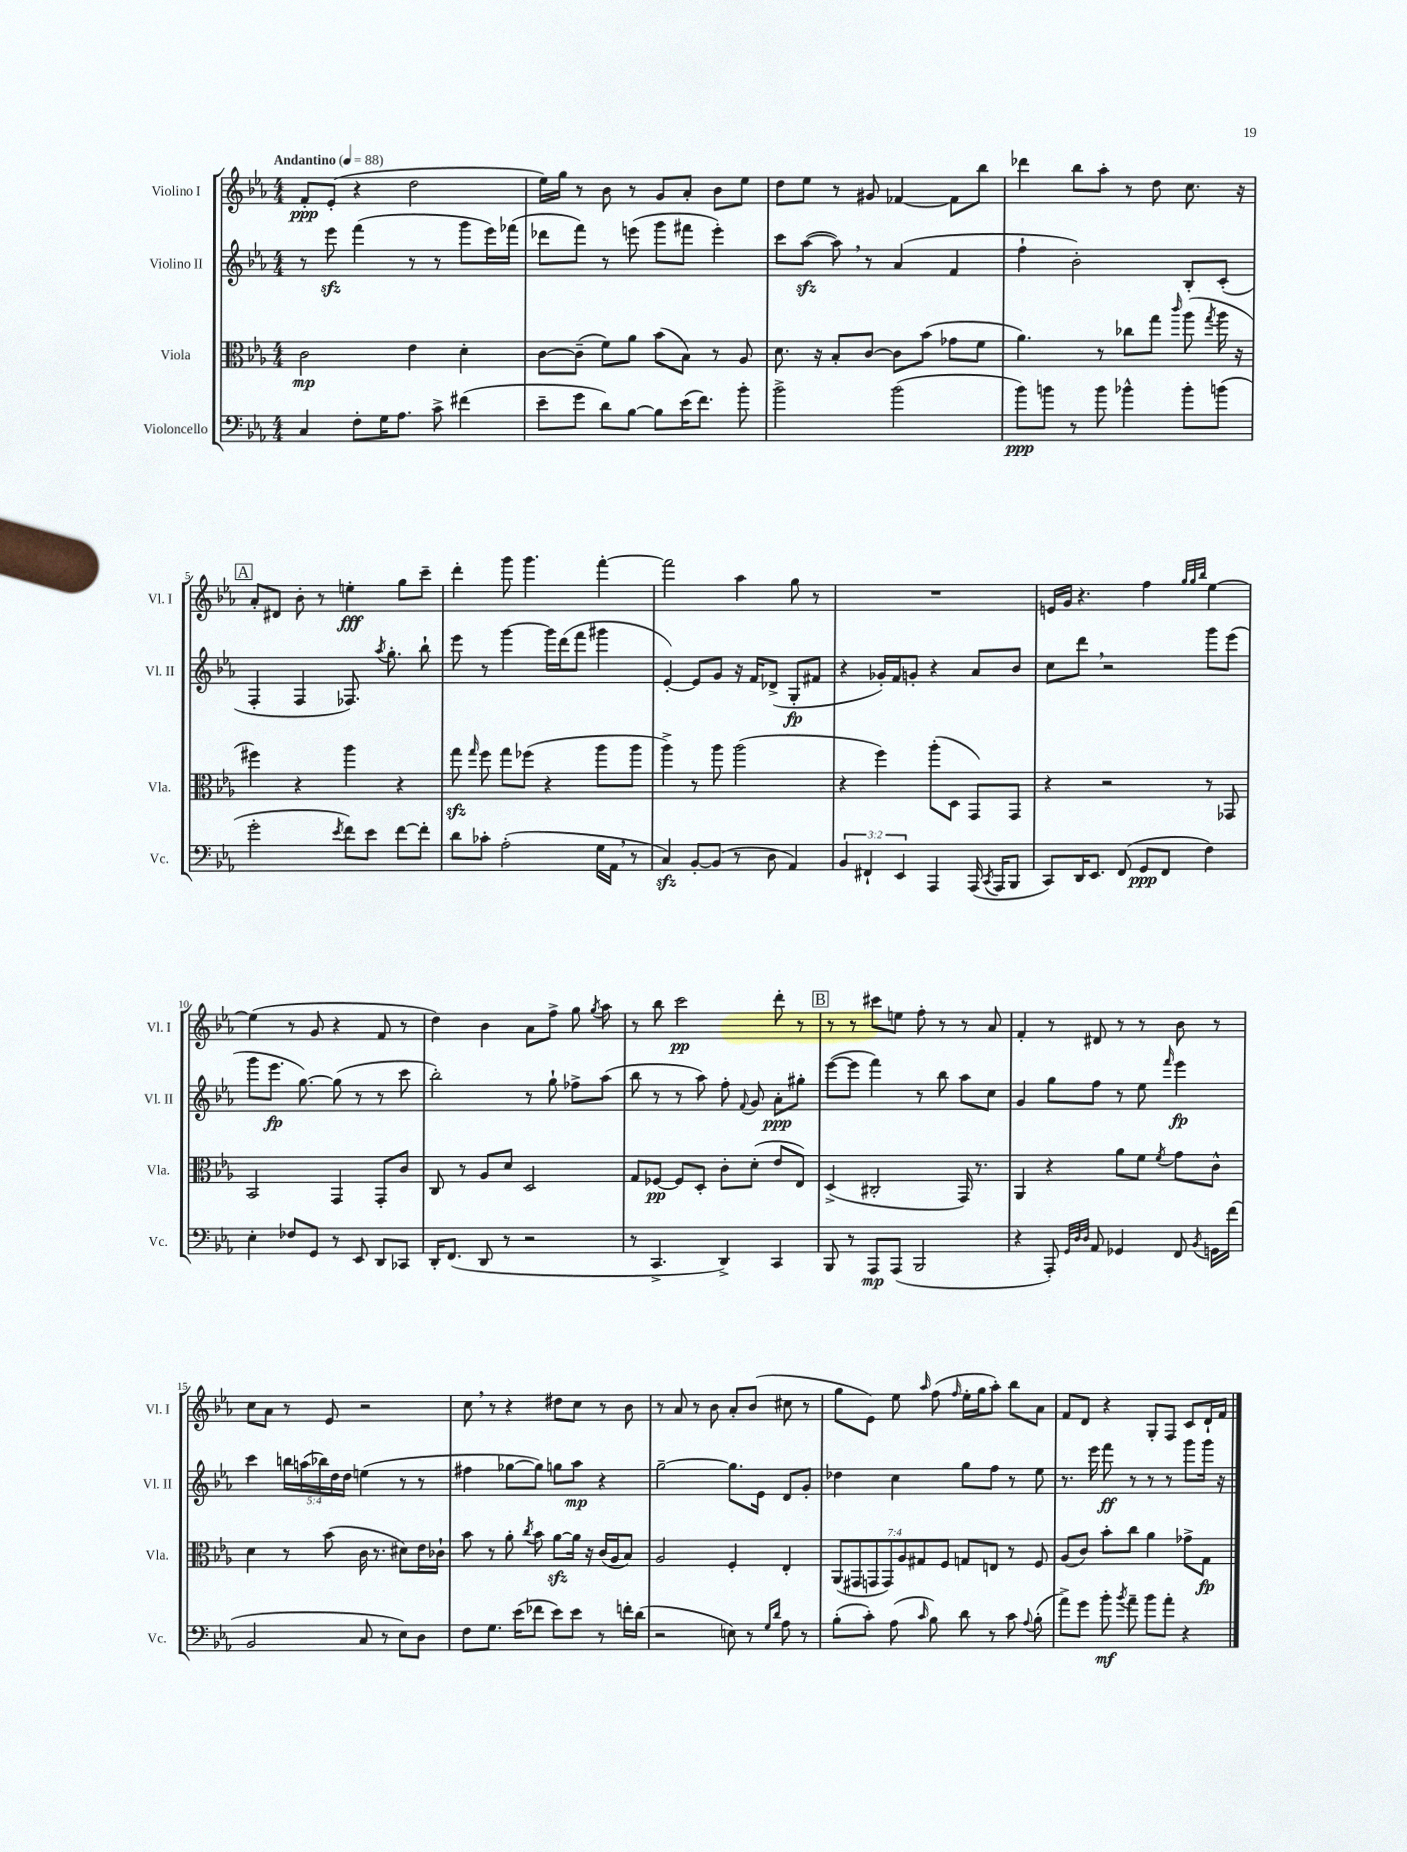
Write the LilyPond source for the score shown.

<<
\new StaffGroup <<
\new Staff = "s0" \with { instrumentName = "Violino I" shortInstrumentName = "Vl. I" } {
    \clef treble \key ees \major \numericTimeSignature \time 4/4 \tempo "Andantino" 4 = 88
    \autoBeamOff f'8[-.\ppp ees'8]-.( r4 d''2 |
    ees''16[) g''16] r8 bes'8 r8 g'8[ aes'8]-. bes'8[ ees''8] |
    d''8[ ees''8] r8 gis'8 fes'4~ fes'8[ bes''8] |
    des'''4 bes''8[ aes''8]-. r8 d''8 c''8. r16 |
    \mark \markup { \box "A" } aes'8[-. dis'8] bes'8-. r8 e''4-.\fff g''8[ c'''8]-- |
    d'''4-. g'''8 g'''4. f'''4~-. |
    f'''2 aes''4 g''8 r8 |
    R1 |
    e'16[ g'16] r4. f''4 \grace { g''32[ g''32 bes''32] } ees''4~ |
    ees''4( r8 g'8 r4 f'8 r8 |
    d''4) bes'4 aes'8[ f''8]-> g''8 \acciaccatura { g''8 } aes''8 |
    r8 bes''8 c'''2\pp d'''8-. r8 |
    \mark \markup { \box "B" } r8 r8 cis'''8[ e''8] f''8-. r8 r8 aes'8 |
    f'4-. r8 dis'8 r8 r8 bes'8 r8 |
    c''8[ aes'8] r8 ees'8 r2 |
    c''8 \breathe r8 r4 dis''8[ c''8] r8 bes'8 |
    r8 aes'8 r8 bes'8 aes'8[-. bes'8]( cis''8 r8 |
    g''8[ ees'8]) ees''8 \grace { aes''16 } f''8( \grace { f''16 } ees''16[-. g''16 aes''8]-.) bes''8[ aes'8] |
    f'8[ d'8] r4 g8[-. f8] c'8[ d'16-! f'16] \bar "|." |
}
\new Staff = "s1" \with { instrumentName = "Violino II" shortInstrumentName = "Vl. II" } {
    \clef treble \key ees \major \numericTimeSignature \time 4/4 \override Staff.TupletNumber.text = #tuplet-number::calc-fraction-text
    \autoBeamOff r8 ees'''8\sfz f'''4( r8 r8 g'''8[ ees'''16) fes'''16]( |
    des'''8[ f'''8]) r8 e'''8( g'''8[ fis'''8] e'''4-.) |
    c'''8[ aes''8]~\sfz( aes''8) \breathe r8 aes'4( f'4 |
    f''4-! bes'2-.) bes8[-. c'8]-.( |
    \mark \markup { \box "A" } f4-. f4 fes8.) \acciaccatura { aes''8 } g''8.-. bes''8-! |
    ees'''8 r8 g'''4~ g'''16[ d'''16( f'''8] gis'''4 |
    ees'4~-.) ees'8[ g'8] r16 f'16[ des'8]->( g8[-.\fp fis'8] |
    r4 ges'16[-.) f'16 g'8]-. r4 aes'8[ bes'8] |
    c''8[ d'''8] \breathe r2 g'''8[ ees'''8]( |
    g'''8[ ees'''8.]\fp g''8.~) g''8( r8 r8 c'''8 |
    bes''2-.) r8 g''8-! fes''8[-> aes''8]( |
    bes''8 r8 r8 aes''8) f''8-. \appoggiatura { f'8 } g'8 aes'8[-.\ppp gis''8]-. |
    \mark \markup { \box "B" } ees'''8[~( ees'''8] f'''4) r8 bes''8 aes''8[ c''8] |
    g'4 g''8[ f''8] r8 ees''8 \grace { f'''16 } ees'''4\fp |
    c'''4 \tuplet 5/4 { b''16[ a''16( bes''16) d''16 d''16] } e''4( r8 r8 |
    fis''4 ges''8[~ ges''8]) g''8[ aes''8]\mp r4 |
    g''2~-- g''8.[ ees'16] d'8[ g'8]-. |
    des''4 c''4 g''8[ f''8] r8 ees''8 |
    r8. ees'''16 f'''8\ff r8 r8 r8 g'''8[ g'''16] r16 \bar "|." |
}
\new Staff = "s2" \with { instrumentName = "Viola" shortInstrumentName = "Vla." } {
    \clef alto \key ees \major \numericTimeSignature \time 4/4 \override Staff.TupletNumber.text = #tuplet-number::calc-fraction-text
    \autoBeamOff c'2\mp ees'4 d'4-. |
    c'8[~ c'8]--( f'8[) aes'8] bes'8[( bes8]) r8 aes8 |
    d'8. r16 bes8[-. c'8]~ c'8[ bes'8]( ges'8[ f'8] |
    aes'4.) r8 ces''8[ g''8] \grace { c'''16 } aes''8( \acciaccatura { g''8 } aes''16 r16 |
    \mark \markup { \box "A" } fis''4) r4 aes''4 r4 |
    g''8\sfz \grace { g''16 } f''8 g''8[ fes''8]( r4 aes''8[ aes''8] |
    aes''4->) r8 aes''8 aes''2( |
    r4 f''4) aes''8[-.( d8] g,8[) g,8] |
    r4 r2 r8 ges,8 |
    bes,2 g,4 g,8[-. c'8] |
    c8 r8 aes8[ d'8] d2 |
    g8[ fes8]~\pp fes8[ d8]-. c'8[-. d'8]-.( ees'8[ ees8]) |
    \mark \markup { \box "B" } d4->( cis2-. g,16) r8. |
    aes,4 r4 aes'8[ f'8] \acciaccatura { f'8 } g'8[ c'8]-^ |
    d'4 r8 bes'8( c'16 r8. dis'8[) ees'16 ces'16]-! |
    bes'8 r8 aes'8-. \acciaccatura { c''8 } bes'8 aes'8[~\sfz aes'16] r16 c'16[( aes16 bes8]) |
    aes2 f4-. ees4-. |
    \tuplet 7/4 { aes,8[( gis,8 g,8 g,8) aes8 gis8 f8] } g8[ e8] r8 f8 |
    aes8[( c'8]) bes'8[-. c''8] aes'4 ges'8[-> g8]\fp \bar "|." |
}
\new Staff = "s3" \with { instrumentName = "Violoncello" shortInstrumentName = "Vc." } {
    \clef bass \key ees \major \numericTimeSignature \time 4/4 \override Staff.TupletNumber.text = #tuplet-number::calc-fraction-text
    \autoBeamOff c4 f8[-. g16 aes8.] c'8-> fis'4( |
    ees'8[-- g'8] d'8[) bes8]~ bes8[ ees'16( f'8.]) bes'8-. |
    bes'2-> bes'2( |
    bes'8[\ppp) b'8] r8 b'8 bes'4-^ bes'8[-. b'8]( |
    \mark \markup { \box "A" } g'2-. \acciaccatura { ees'8 } f'8[) ees'8] f'8[~ f'8]-. |
    d'8[ ces'8]-. aes2-.( g16[ aes,16] \breathe r8 |
    c4\sfz) bes,8[~-. bes,8]( r8 d8 aes,4) |
    \tuplet 3/2 { bes,4 fis,4-! ees,4 } aes,,4 aes,,16( \acciaccatura { c,8 } aes,,16[ bes,,8] |
    c,8[) d,16 ees,8.] f,8( g,8[\ppp f,8] f4) |
    ees4-. fes8[ g,8] r8 ees,8 d,8[ ces,8] |
    d,16[-. f,8.]( d,8 r8 r2 |
    r8 c,4.-> d,4->) c,4 |
    \mark \markup { \box "B" } bes,,8 r8 aes,,8[\mp aes,,8]( bes,,2 |
    r4 aes,,8-.) \grace { g,32[ d32 d32] } aes,8 ges,4 f,8 \acciaccatura { bes,8 } g,16[ f'16]( |
    bes,2 c8 r8 ees8[) d8] |
    f8[ g8.] ees'16[( fes'8] ees'8[) ees'8] r8 f'16[-. d'16]( |
    r2 e8) r8 \grace { g16[ d'16] } aes8 r8 |
    bes8[-.( c'8]-.) aes8( \grace { c'16 } bes8) d'8 r8 c'8 \appoggiatura { aes8 } bes8-.( |
    aes'8[->) g'8] bes'8-.\mf \acciaccatura { bes'8 } aes'8-- bes'8[ aes'8]-. r4 \bar "|." |
}
>>
>>
